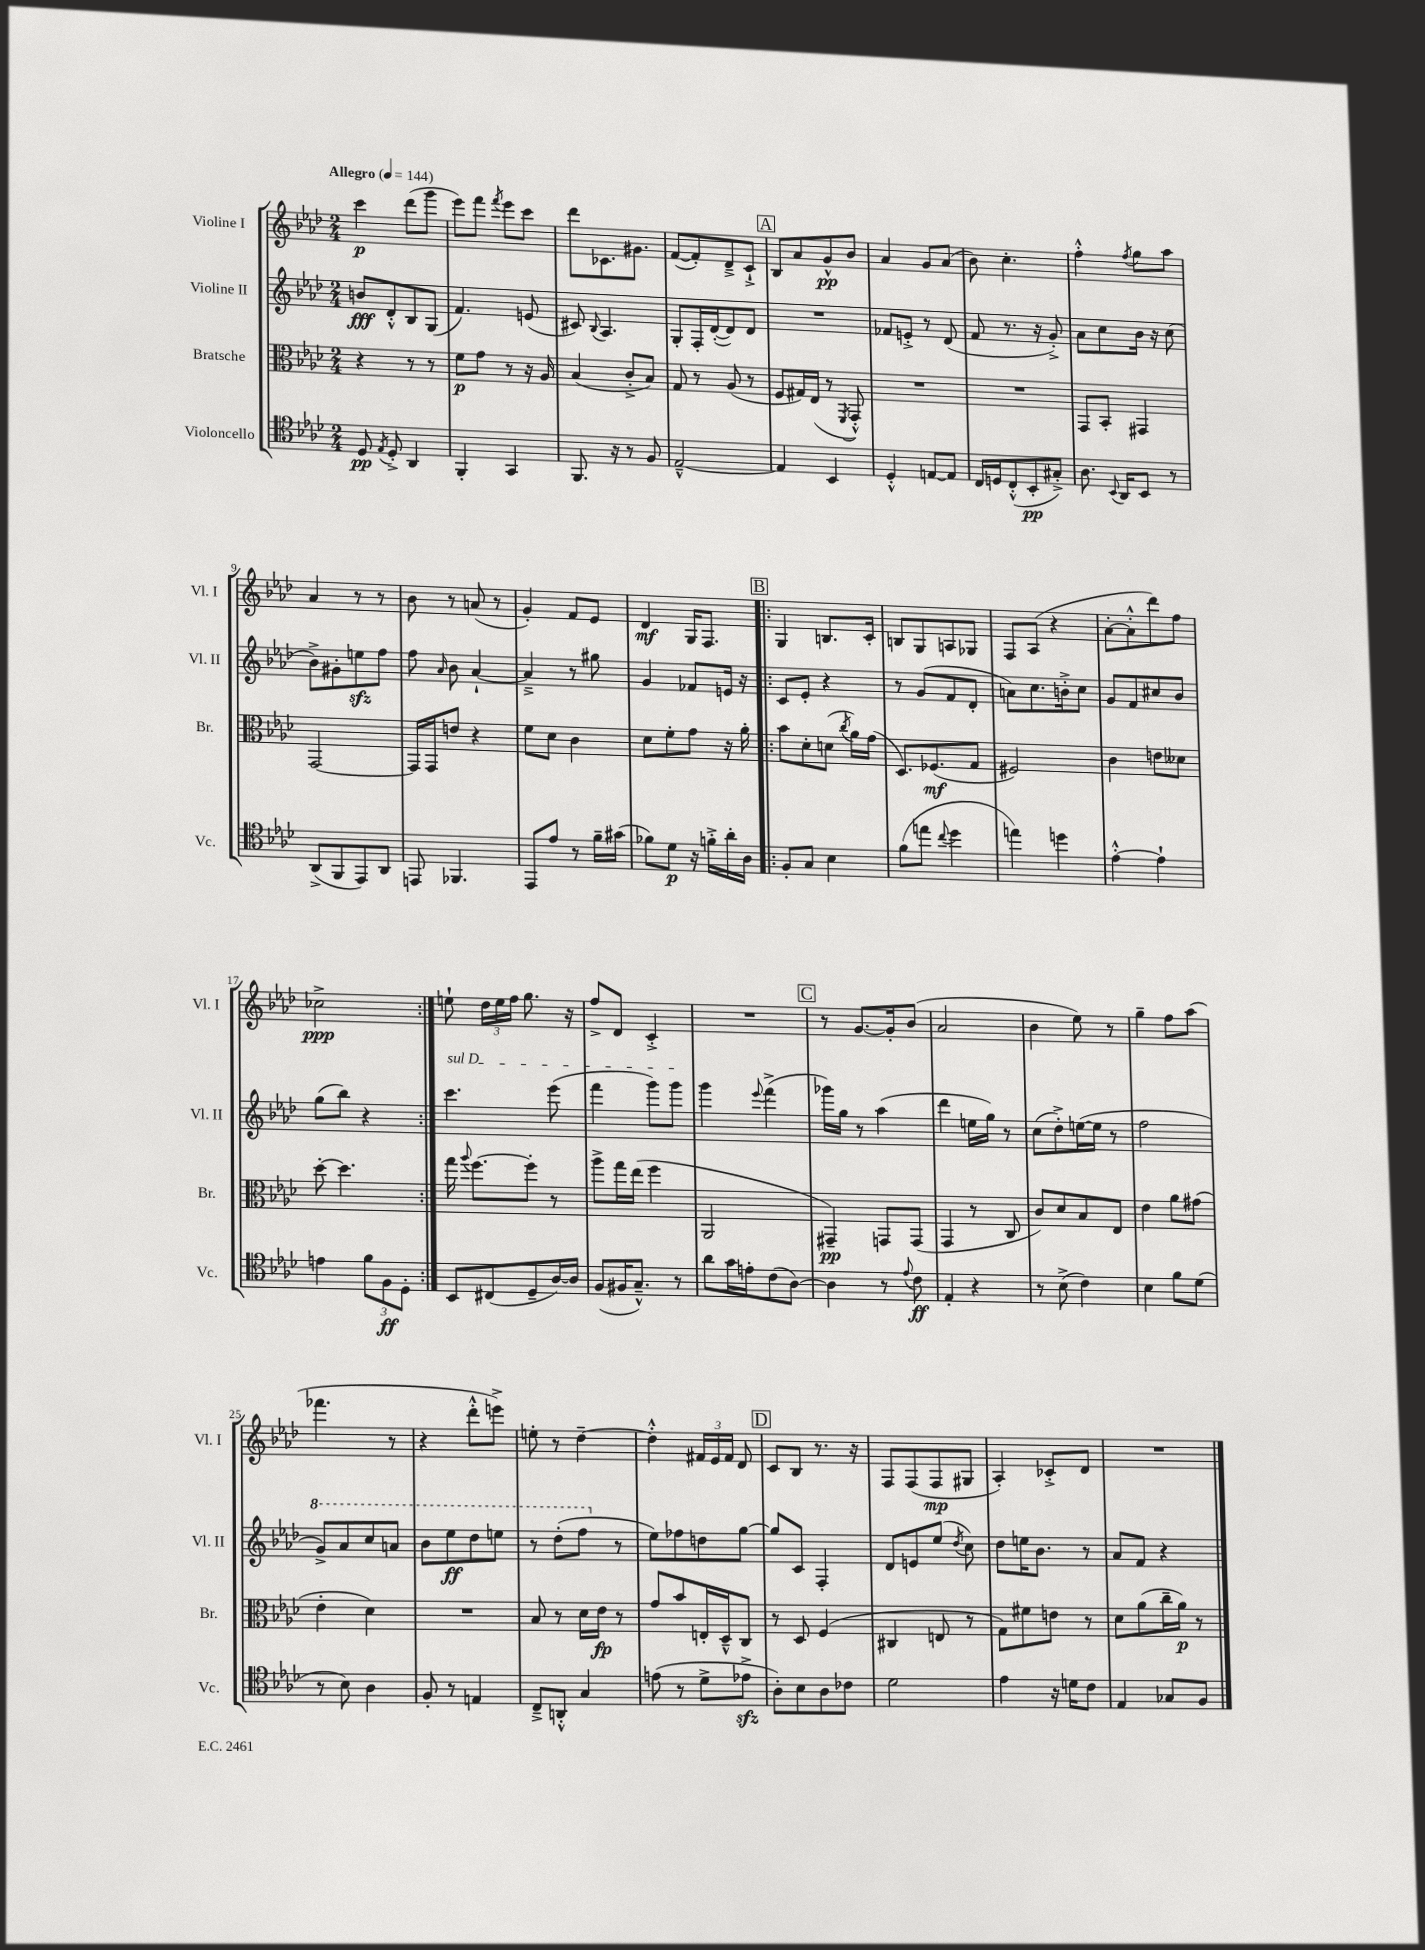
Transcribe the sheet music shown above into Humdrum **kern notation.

**kern	**dynam	**kern	**dynam	**kern	**dynam	**kern	**dynam
*part4	*part4	*part3	*part3	*part2	*part2	*part1	*part1
*staff4	*staff4	*staff3	*staff3	*staff2	*staff2	*staff1	*staff1
*I"Violoncello	*	*I"Bratsche	*	*I"Violine II	*	*I"Violine I	*
*I'Vc.	*	*I'Br.	*	*I'Vl. II	*	*I'Vl. I	*
*clefC4	*	*clefC3	*	*clefG2	*	*clefG2	*
*k[b-e-a-d-]	*	*k[b-e-a-d-]	*	*k[b-e-a-d-]	*	*k[b-e-a-d-]	*
*M2/4	*	*M2/4	*	*M2/4	*	*M2/4	*
*MM144	*	*MM144	*	*MM144	*	*MM144	*
=1	=1	=1	=1	=1	=1	=1	=1
!	!	!	!	!	!	!LO:TX:a:B:t=Allegro	!
8D-/	pp	4r	.	8bn/L	fff	4ccc\	p
8qE-/	.	.	.	.	.	.	.
8D-'^/	.	.	.	8d-'^^/	.	.	.
4AA-/	.	8r	.	8B-/	.	(8ddd-\L	.
.	.	8r	.	(8G/J	.	8ggg\J	.
=2	=2	=2	=2	=2	=2	=2	=2
4FF'/	.	8f\L	p	4.f/)	.	8eee-\L)	.
.	.	8g\J	.	.	.	8fff\J	.
.	.	.	.	.	.	8qfff/	.
4GG/	.	8r	.	.	.	8eee-\L	.
.	.	16r	.	(8en/	.	8ccc\J	.
.	.	16A-/	.	.	.	.	.
=3	=3	=3	=3	=3	=3	=3	=3
8.FF/	.	(4B-/	.	8c#X/)	.	8ddd-\L	.
.	.	.	.	8qqB-/	.	.	.
.	.	.	.	4.A-/	.	8.c-X\	.
16r	.	.	.	.	.	.	.
8r	.	8c'^/L	.	.	.	.	.
.	.	.	.	.	.	8.g#X\J	.
8F/	.	8B-/J)	.	.	.	.	.
=4	=4	=4	=4	=4	=4	=4	=4
[2E-~^^/	.	8G/	.	8G'/L	.	([8f/L	.
.	.	8r	.	16F'/L	.	8f'/])	.
.	.	.	.	([16d-'/J	.	.	.
.	.	(8A-/	.	8d-/])	.	8d-~^/	.
.	.	8r	.	8d-/J	.	8c`^/J	.
!!LO:REH:place=s1:t=A
=5	=5	=5	=5	=5	=5	=5	=5
4E-/]	.	8F/L	.	2r	.	8B-/L	.
.	.	16G#X/L)	.	.	.	8a-/	.
.	.	(16E-/JJ	.	.	.	.	.
4BB-/	.	8r	.	.	.	8g^^/	pp
.	.	8qFF/	.	.	.	.	.
.	.	8GG'^^/)	.	.	.	8b-/J	.
=6	=6	=6	=6	=6	=6	=6	=6
4D-'^^/	.	2r	.	8f-X/L	.	4a-/	.
.	.	.	.	8en'^/J	.	.	.
[8En/L	.	.	.	8r	.	8g/L	.
8E/J]	.	.	.	(8d-/	.	(8a-/J	.
=7	=7	=7	=7	=7	=7	=7	=7
16C/LL	.	2r	.	8f/	.	8b-\)	.
16Dn/J	.	.	.	.	.	.	.
(8C'^^/	.	.	.	8.r	.	4.cc'\	.
8BB-'/	pp	.	.	.	.	.	.
.	.	.	.	16r	.	.	.
8G#X'^/J)	.	.	.	8g'^/)	.	.	.
=8	=8	=8	=8	=8	=8	=8	=8
8.A-\	.	8GG/L	.	8a-\L	.	4ff'^^\	.
.	.	8BB-'/J	.	8cc\	.	.	.
8qqBB-/	.	.	.	.	.	.	.
16AA-/KL	.	.	.	.	.	.	.
.	.	.	.	.	.	8qff/	.
8BB-/J	.	4GG#X/	.	16b-\Jk	.	8gg\L	.
.	.	.	.	16r	.	.	.
8r	.	.	.	(8cc\	.	8aa-\J	.
!!LO:LB:g=z
=9	=9	=9	=9	=9	=9	=9	=9
(8AA-^/L	.	[2GG/	.	8b-^\L)	.	4a-/	.
8FF/	.	.	.	8g#X'\	.	.	.
8EE-/)	.	.	.	8eenzz\	.	8r	.
8AA-/J	.	.	.	8ff\J	.	8r	.
=10	=10	=10	=10	=10	=10	=10	=10
8EEn/	.	16GG/LL]	.	8ff\	.	8b-\	.
.	.	16GG/J	.	.	.	.	.
.	.	.	.	16qqa-/	.	.	.
4.FF-X/	.	8en/J	.	8b-\	.	8r	.
.	.	4r	.	[4a-`/	.	(8an/	.
.	.	.	.	.	.	8r	.
=11	=11	=11	=11	=11	=11	=11	=11
8EE-/L	.	8f\L	.	4a-~^/]	.	4g'/)	.
8e-/J	.	8d-\J	.	.	.	.	.
8r	.	4c\	.	8r	.	8f/L	.
16f~\LL	.	.	.	8gg#X\	.	8e-/J	.
(16g#X\JJ	.	.	.	.	.	.	.
=12	=12	=12	=12	=12	=12	=12	=12
8f-X\L)	.	8d-\L	.	4g/	.	4d-/	mf
8d-\J	p	8f'\	.	.	.	.	.
16r	.	8g\J	.	8f-X/L	.	16G/KL	.
16fn'^\LL	.	.	.	.	.	8.F/J	.
16a-'\	.	16r	.	16en/Jk	.	.	.
16A-\JJ	.	16a-'\	.	16r	.	.	.
!!LO:REH:place=s1:t=B
=13!|:	=13!|:	=13!|:	=13!|:	=13!|:	=13!|:	=13!|:	=13!|:
8F'/L	.	8b-\L	.	8c/L	.	4G/	.
8G/J	.	8d-'\	.	8e-'/J	.	.	.
4B-\	.	(8dn\J	.	4r	.	8.Bn/L	.
.	.	8qcc/	.	.	.	.	.
.	.	16a-\LL)	.	.	.	.	.
.	.	(16g\JJ	.	.	.	16c'/Jk	.
=14	=14	=14	=14	=14	=14	=14	=14
(8f\L	.	8.D-/L)	.	8r	.	8Bn/L	.
8een\J	.	.	.	(8g/L	.	8G/	.
.	.	(8.F-X/	mf	.	.	.	.
8qqcc/	.	.	.	.	.	.	.
4dd-\	.	.	.	8f/	.	8An/	.
.	.	8G/J	.	8d-'/J	.	8G-X/J	.
=15	=15	=15	=15	=15	=15	=15	=15
4een\)	.	2F#X/)	.	8an\L)	.	8F/L	.
.	.	.	.	8.cc\	.	(8A-/J	.
4ddn\	.	.	.	.	.	4r	.
.	.	.	.	16bn'^\k	.	.	.
.	.	.	.	8cc\J	.	.	.
=16	=16	=16	=16	=16	=16	=16	=16
[4e-'^^\	.	4c\	.	8g/L	.	[8a-'\L	.
.	.	.	.	8f/	.	8a-'^^\]	.
4e-`\]	.	8en\L	.	8cc#X/	.	8ddd-\)	.
.	.	8d--X\J	.	8b-/J	.	8ff\J	.
!!LO:LB:g=z
=17	=17	=17	=17	=17	=17	=17	=17
4en\	.	[8dd-'\	.	(8gg\L	.	2cc-X^\	ppp
.	.	4.dd-\]	.	8bb-\J)	.	.	.
12f\L	.	.	.	4r	.	.	.
12F\	ff	.	.	.	.	.	.
12D-'\J	.	.	.	.	.	.	.
=18:|!	=18:|!	=18:|!	=18:|!	=18:|!	=18:|!	=18:|!	=18:|!
!	!	!	!	!LO:TX:a:i:t=sul D	!	!	!
8BB-/L	.	16gg\	.	4.ccc\	.	8een`\	.
.	.	8qqaa-/	.	.	.	.	.
.	.	[8.ff\L	.	.	.	.	.
(8C#X/	.	.	.	.	.	24dd-\LL	.
.	.	.	.	.	.	24ee\	.
.	.	.	.	.	.	24ff\JJ	.
8D-~/	.	8ff'\J]	.	.	.	8.gg\	.
[16A-/L)	.	8r	.	(8eee-\	.	.	.
16A-/JJ]	.	.	.	.	.	16r	.
=19	=19	=19	=19	=19	=19	=19	=19
(8F/L	.	8aa-^\L	.	4fff\	.	8ff^/L	.
16F#X/K	.	16gg\L	.	.	.	8d-/J	.
8.G~^^/J)	.	(16ee-\JJ	.	.	.	.	.
.	.	4ff\	.	8ggg\L)	.	4c'^/	.
8r	.	.	.	8ggg\J	.	.	.
=20	=20	=20	=20	=20	=20	=20	=20
8a-\L	.	2AA-/	.	4ggg\	.	2r	.
16g\L	.	.	.	.	.	.	.
16en'\J	.	.	.	.	.	.	.
.	.	.	.	8qqeee-/	.	.	.
(8c\	.	.	.	(4fff^\	.	.	.
[8A-\J)	.	.	.	.	.	.	.
!!LO:REH:place=s1:t=C
=21	=21	=21	=21	=21	=21	=21	=21
4A-\]	.	4GG#X~/)	pp	16ggg-X\LL)	.	8r	.
.	.	.	.	16gg\JJ	.	.	.
.	.	.	.	8r	.	[8.g/L	.
8r	.	8GGn/L	.	(4aa-\	.	.	.
.	.	.	.	.	.	16g'/k]	.
8qqe-/	.	.	.	.	.	.	.
8c\	ff	(8GG/J	.	.	.	(8b-/J	.
=22	=22	=22	=22	=22	=22	=22	=22
4E-'/	.	4GG/	.	4ddd-\	.	2a-/	.
4r	.	8r	.	16een\LL	.	.	.
.	.	.	.	16gg\JJ)	.	.	.
.	.	8C/	.	8r	.	.	.
=23	=23	=23	=23	=23	=23	=23	=23
8r	.	8c/L)	.	(8cc\L	.	4b-\	.
(8B-^\	.	8d-/	.	8dd-'^\)	.	.	.
4c\)	.	8B-/	.	([16een\L	.	8ee-\)	.
.	.	.	.	16ee\JJ]	.	.	.
.	.	8E-/J	.	8r	.	8r	.
=24	=24	=24	=24	=24	=24	=24	=24
4B-\	.	4e-\	.	2ff\	.	4gg~\	.
8f\L	.	8a-\L	.	.	.	8ff\L	.
(8d-\J	.	(8g#X\J	.	.	.	(8aa-\J	.
!!LO:LB:g=z
=25	=25	=25	=25	=25	=25	=25	=25
*	*	*	*	*8va	*	*	*
8r	.	4e-'\	.	8gg^/L)	.	4.fff-X\	.
8B-\)	.	.	.	8aa-/	.	.	.
4A-\	.	4d-\)	.	8ccc/	.	.	.
.	.	.	.	8aan/J	.	8r	.
=26	=26	=26	=26	=26	=26	=26	=26
8F'/	.	2r	.	8bb-\L	.	4r	.
8r	.	.	.	8eee-\	ff	.	.
4En/	.	.	.	8ddd-\	.	8ddd-'^^\L	.
.	.	.	.	8eeen\J	.	8eeen^\J)	.
=27	=27	=27	=27	=27	=27	=27	=27
8C~^/L	.	8B-/	.	8r	.	8een'\	.
8AAn'^^/J	.	8r	.	(8ddd-'\L	.	8r	.
4G/	.	16d-\LL	.	8fff\J	.	[4dd-~\	.
.	.	16e-\JJ	fp	.	.	.	.
*	*	*	*	*X8va	*	*	*
.	.	8r	.	8r	.	.	.
=28	=28	=28	=28	=28	=28	=28	=28
(8en\	.	8g/L	.	8ee-\L)	.	4dd-'^^\]	.
8r	.	8b-/	.	8ff-X\	.	.	.
8d-^\L	.	16En'/L	.	8ddn\	.	24f#X/LL	.
.	.	.	.	.	.	24e-/	.
.	.	16D-~^^/J	.	.	.	.	.
.	.	.	.	.	.	24f#/JJ	.
8e-Xzz^\J	.	8C/J	.	[8gg\J	.	8d-/	.
!!LO:REH:place=s1:t=D
=29	=29	=29	=29	=29	=29	=29	=29
8A-'\L)	.	8r	.	8gg/L]	.	8c/L	.
8B-\	.	8D-/	.	8c/J	.	8B-/J	.
8A-\	.	(4F/	.	4F'/	.	8.r	.
8c-X\J	.	.	.	.	.	.	.
.	.	.	.	.	.	16r	.
=30	=30	=30	=30	=30	=30	=30	=30
2d-\	.	4C#X/	.	8d-/L	.	8F/L	.
.	.	.	.	8en/	.	(8F/	.
.	.	8En/	.	(8ee-/J	.	8F/	mp
.	.	.	.	8qdd-/	.	.	.
.	.	8r	.	8cc\)	.	8G#X/J	.
=31	=31	=31	=31	=31	=31	=31	=31
4e-\	.	8G\L)	.	8dd-\L	.	4A-'/)	.
.	.	8f#X\	.	16een\K	.	.	.
.	.	.	.	8.b-\J	.	.	.
16r	.	8en\J	.	.	.	8c-X'^/L	.
16dn\KL	.	.	.	.	.	.	.
8c\J	.	8r	.	8r	.	8d-/J	.
=32	=32	=32	=32	=32	=32	=32	=32
4E-/	.	8d-\L	.	8a-/L	.	2r	.
.	.	(8a-\	.	8f/J	.	.	.
8G-X/L	.	16cc~\L	.	4r	.	.	.
.	.	16a-\JJ)	p	.	.	.	.
8F/J	.	8r	.	.	.	.	.
==	==	==	==	==	==	==	==
*-	*-	*-	*-	*-	*-	*-	*-
